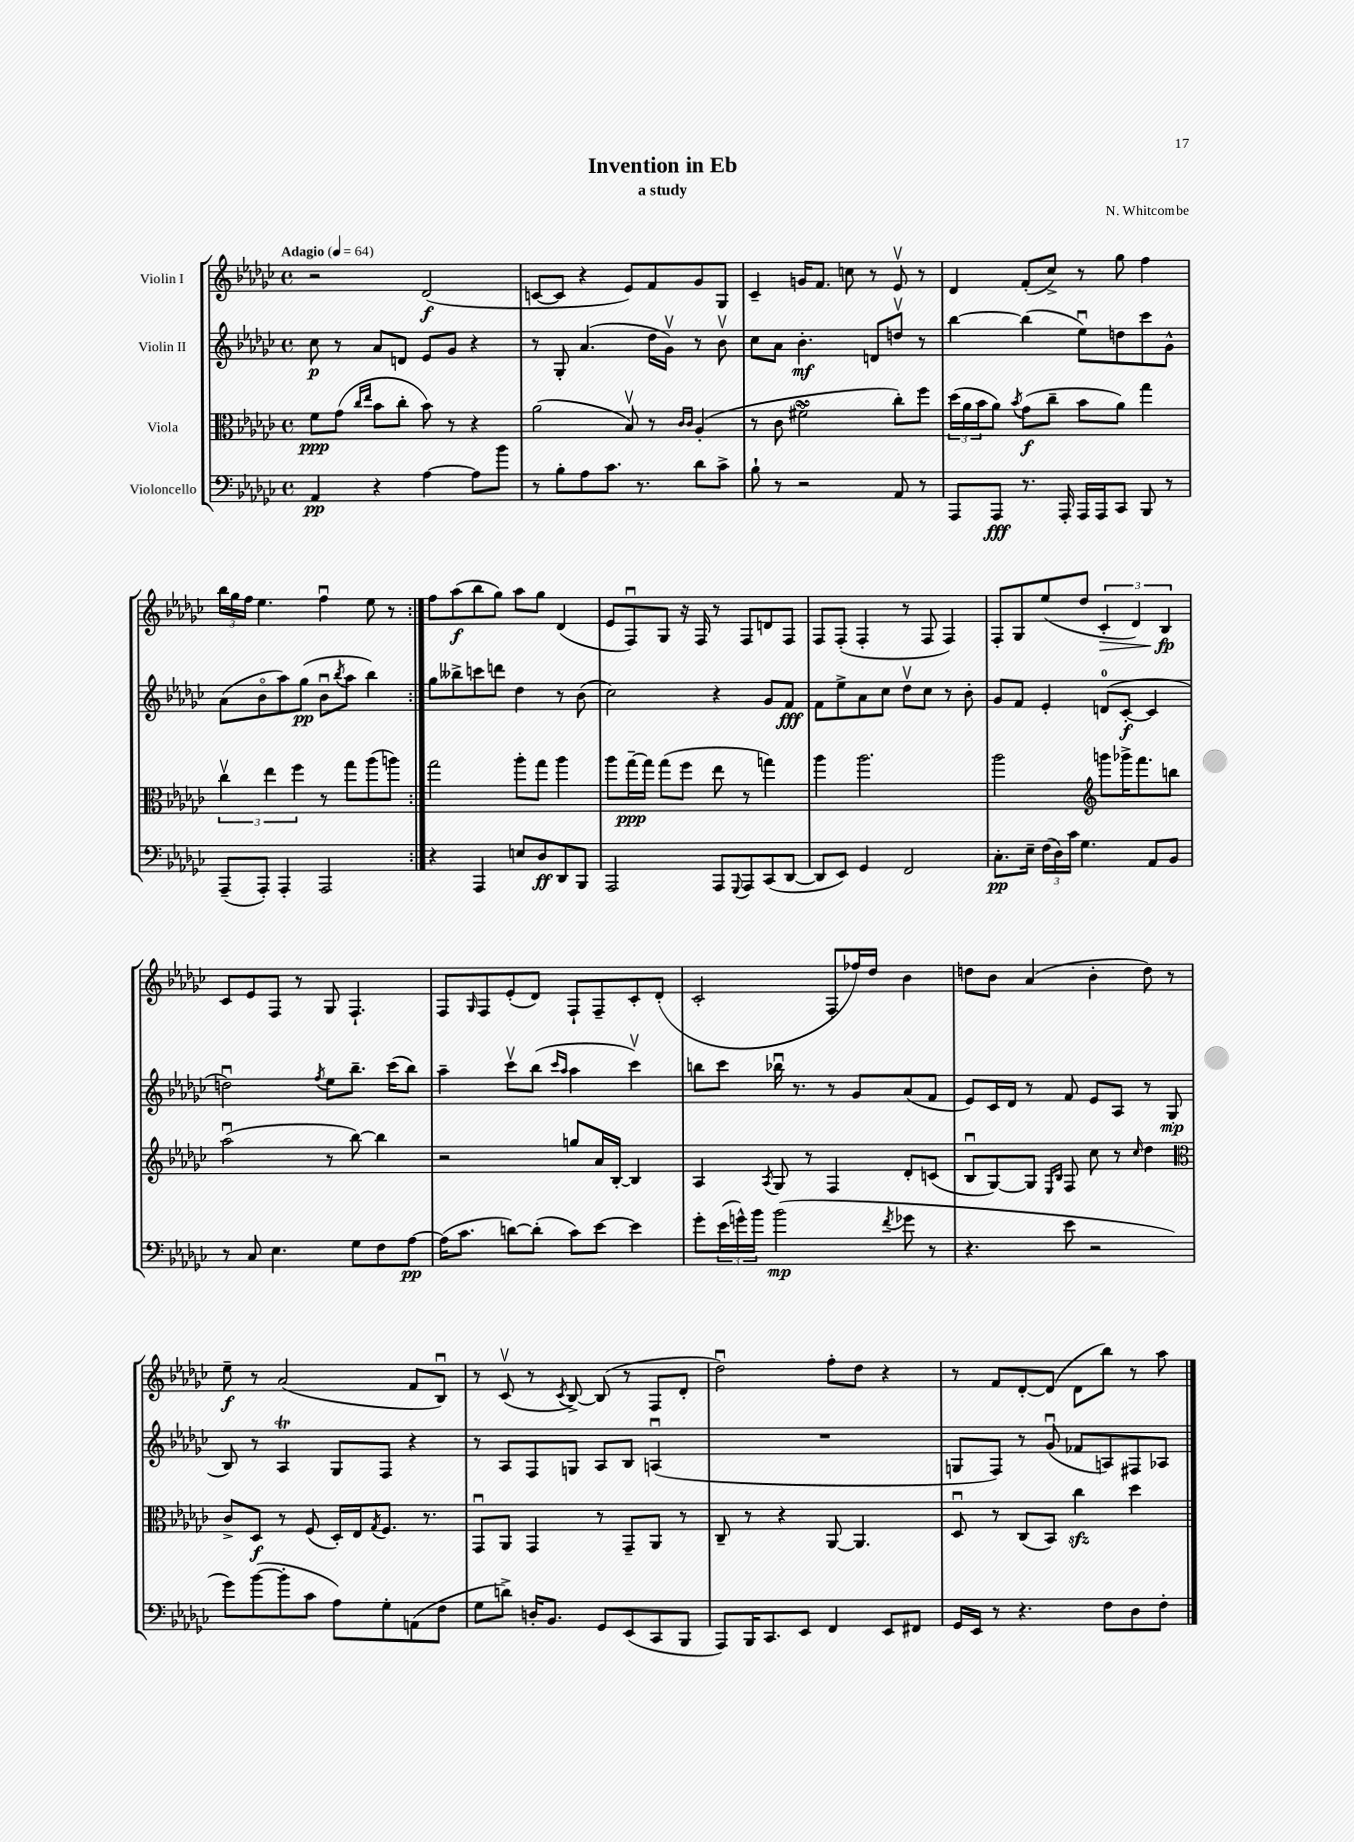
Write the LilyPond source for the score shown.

\header { title = "Invention in Eb" composer = "N. Whitcombe" subtitle = "a study" }
<<
\new StaffGroup <<
\new Staff = "s0" \with { instrumentName = "Violin I" } {
    \clef treble \key ges \major \defaultTimeSignature \time 4/4 \tempo "Adagio" 4 = 64
    \repeat volta 2 { r2 des'2\f( |
    c'8~ c'8 r4 ees'8) f'8 ges'8 ges8 |
    ces'4-- g'16 f'8. c''8 r8 ees'8\upbow r8 |
    des'4 f'8-.( ces''8->) r8 ges''8 f''4 |
    \tuplet 3/2 { bes''16 ges''16 f''16 } ees''4. f''4\downbow ees''8 r8 | }
    f''8 aes''8\f( bes''8 ges''8) aes''8 ges''8 des'4( |
    ees'8 f8\downbow) ges8 r16 f16 r8 f8 d'8 f8 |
    f8 f8-.( f4-. r8 f8 f4) |
    f8-. ges8 ees''8( des''8 \tuplet 3/2 { ces'4-.\> des'4) bes4\fp\! } |
    ces'8 ees'8 f8 r8 ges8 f4.-! |
    f8 \grace { ges16 } f8 ees'8-.( des'8) f8-! f8-- ces'8-. des'8-.( |
    ces'2-. f8-. fes''16) des''16 bes'4 |
    d''8 bes'8 aes'4( bes'4-. d''8) r8 |
    ees''8--\f r8 aes'2( f'8 bes8\downbow) |
    r8 ces'8\upbow( r8 \acciaccatura { ces'8 } bes8~->) bes8( r8 f8 des'8-. |
    des''2\downbow) f''8-. des''8 r4 |
    r8 f'8 des'8~-. des'8( des'8 bes''8) r8 aes''8 \bar "|." |
}
\new Staff = "s1" \with { instrumentName = "Violin II" } {
    \clef treble \key ges \major \defaultTimeSignature \time 4/4
    \repeat volta 2 { ces''8\p r8 aes'8 d'8 ees'8 ges'8 r4 |
    r8 ges8-. aes'4.( des''16 ges'16\upbow) r8 bes'8\upbow |
    ces''8 aes'8 bes'4.-.\mf d'8 d''8\upbow r8 |
    bes''4~ bes''4( ees''8\downbow) d''8 ces'''8 ges'8-^ |
    aes'8( bes'8\flageolet aes''8) ges''8\pp( bes'8\downbow \acciaccatura { bes''8 } aes''8 bes''4) | }
    ges''8 beses''8-> c'''8 d'''8 des''4 r8 bes'8( |
    ces''2) r4 ges'8 f'8\fff |
    f'8 ees''8-> aes'8 ces''8 des''8\upbow ces''8 r8 bes'8-. |
    ges'8 f'8 ees'4-. d'8-0( ces'8~-.\f ces'4 |
    d''2\downbow) \acciaccatura { f''8 } ees''8 bes''8.-- ces'''16( bes''8) |
    aes''4-- ces'''8\upbow bes''8( \grace { ces'''16 aes''16 } aes''4 ces'''4\upbow) |
    b''8 ces'''8 bes''16\downbow r8. r8 ges'8 aes'8( f'8 |
    ees'8) ces'16 des'16 r8 f'8 ees'8 aes8 r8 ges8\mp( |
    bes8) r8 aes4\trill ges8 f8 r4 |
    r8 aes8 f8 g8 aes8 bes8 a4\downbow( |
    R1 |
    g8 f8) r8 ges'8\downbow( fes'8 a8) fis8 aes8 \bar "|." |
}
\new Staff = "s2" \with { instrumentName = "Viola" } {
    \clef alto \key ges \major \defaultTimeSignature \time 4/4
    \repeat volta 2 { f'8\ppp ges'8( \grace { ces''16 ees''16 } bes'8 ces''8-. bes'8) r8 r4 |
    aes'2( bes8\upbow) r8 \grace { ces'16 ces'16 } aes4-.( |
    r8 ces'8 fis'2\flageolet\turn ces''8-.) f''8 |
    \tuplet 3/2 { des''16( aes'16 bes'16 } aes'8) \acciaccatura { bes'8 } ges'8\f( ces''8-- bes'8 aes'8) ges''4 |
    \tuplet 3/2 { ces''4\upbow ees''4 f''4 } r8 ges''8 aes''8( a''8) | }
    ges''2 aes''8-. ges''8 aes''4 |
    aes''8 ges''16~--\ppp ges''16 ges''8( f''8 ees''8 r8 g''4) |
    aes''4 aes''2. |
    aes''2 \clef treble g'''8 ges'''16-> f'''8. b''8 |
    aes''2\downbow( r8 bes''8~) bes''4 |
    r2 g''8 aes'16 bes16~-. bes4 |
    aes4 \acciaccatura { aes8 } ges8 r8 f4 des'8-. c'8( |
    bes8\downbow ges8~) ges8 \grace { ees16 bes16 } f8 ces''8 r8 \grace { ces''16 } des''4 |
    \clef alto ces'8-> des8\f r8 f8( des16-.) ees16 \acciaccatura { ges8 } f8. r8. |
    ges,8\downbow aes,8 ges,4 r8 ges,8-- aes,8 r8 |
    ces8-- r8 r4 aes,8~ aes,4. |
    des8\downbow r8 ces8( bes,8) ces''4\sfz des''4 \bar "|." |
}
\new Staff = "s3" \with { instrumentName = "Violoncello" } {
    \clef bass \key ges \major \defaultTimeSignature \time 4/4
    \repeat volta 2 { aes,4\pp r4 aes4~ aes8 bes'8 |
    r8 bes8-. aes8 ces'8. r8. des'8 ces'8-> |
    bes8-! r8 r2 aes,8 r8 |
    aes,,8 aes,,8\fff r8. aes,,16-. aes,,16 aes,,16 ces,8 bes,,8 r8 |
    aes,,8--( aes,,8-.) aes,,4-. aes,,2 | }
    r4 aes,,4 e8 des8\ff des,8 bes,,8 |
    aes,,2 aes,,8 \appoggiatura { ges,,8 } aes,,8 ces,8( des,8~ |
    des,8 ees,8) ges,4 f,2 |
    ces8.-.\pp ees16-- \tuplet 3/2 { f16( des16) ces'16 } ges4. aes,8 bes,8 |
    r8 ces8 ees4. ges8 f8 aes8~\pp |
    aes16( ces'8. d'8~) d'8-.( ces'8) ees'8~ ees'4 |
    ges'8-. \tuplet 3/2 { ees'16( g'16-^) bes'16 } bes'2\mp( \acciaccatura { f'8 } ges'8 r8 |
    r4. ees'8 r2 |
    ges'8) bes'8~( bes'8-. ces'8 aes8) ges8-. a,8( f8 |
    ges8 d'8->) d16-. bes,8. ges,8 ees,8( ces,8 bes,,8 |
    aes,,8) bes,,16 ces,8. ees,8 f,4 ees,8 fis,8 |
    ges,16 ees,16 r8 r4. f8 des8 f8-. \bar "|." |
}
>>
>>
\layout { \context { \Score \remove "Bar_number_engraver" } }
